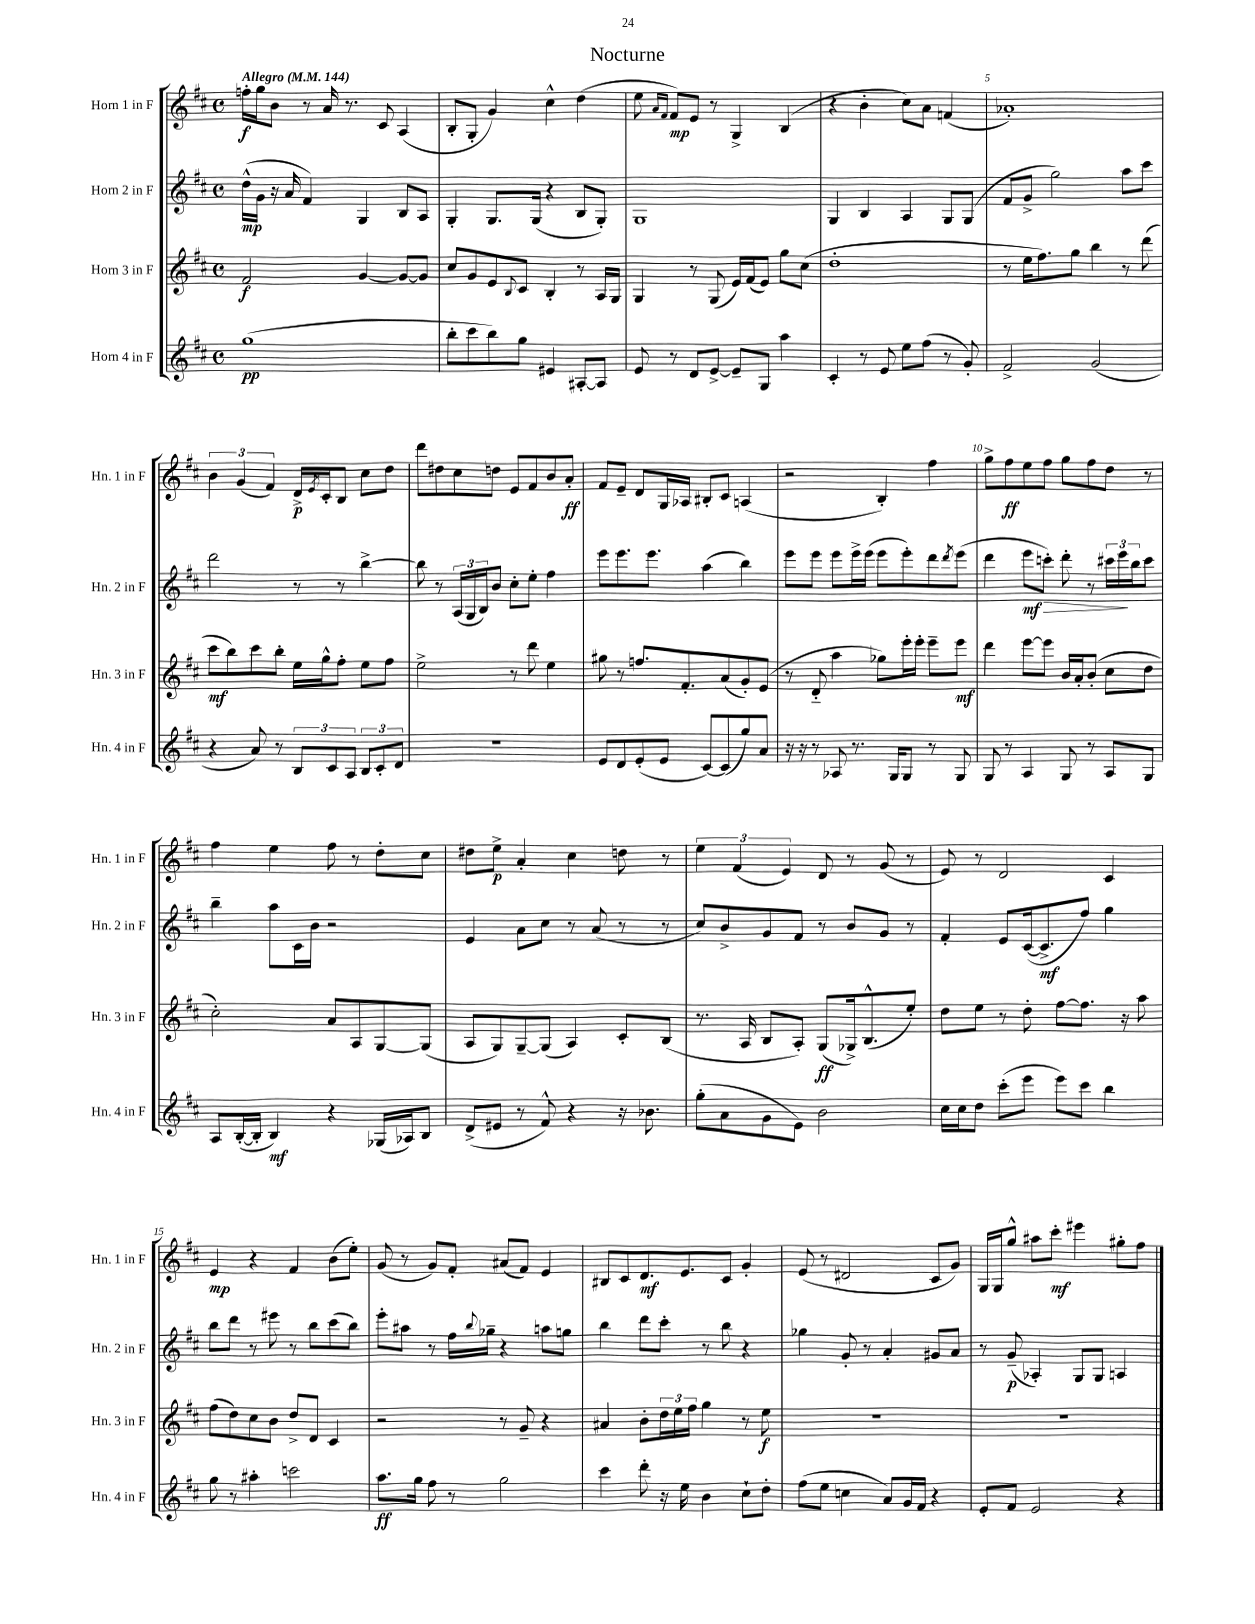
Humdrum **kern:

**kern	**dynam	**kern	**dynam	**kern	**dynam	**kern	**dynam
*part4	*part4	*part3	*part3	*part2	*part2	*part1	*part1
*staff4	*staff4	*staff3	*staff3	*staff2	*staff2	*staff1	*staff1
*I"Horn 4 in F	*	*I"Horn 3 in F	*	*I"Horn 2 in F	*	*I"Horn 1 in F	*
*I'Hn. 4 in F	*	*I'Hn. 3 in F	*	*I'Hn. 2 in F	*	*I'Hn. 1 in F	*
*clefG2	*	*clefG2	*	*clefG2	*	*clefG2	*
*k[f#c#]	*	*k[f#c#]	*	*k[f#c#]	*	*k[f#c#]	*
*M4/4	*	*M4/4	*	*M4/4	*	*M4/4	*
*met(c)	*	*met(c)	*	*met(c)	*	*met(c)	*
*MM144	*	*MM144	*	*MM144	*	*MM144	*
=1	=1	=1	=1	=1	=1	=1	=1
!	!	!	!	!	!	!LO:TX:a:B:t=Allegro	!
(1gg	pp	2f#/	f	(16dd^^\LL	mp	16ffn'\LL	f
.	.	.	.	16g\JJ	.	16gg\J	.
.	.	.	.	16r	.	8b\J	.
.	.	.	.	16a/	.	.	.
.	.	.	.	4f#/)	.	8r	.
.	.	.	.	.	.	16a/	.
.	.	.	.	.	.	8.r	.
.	.	[4g/	.	4G/	.	.	.
.	.	.	.	.	.	8c#/	.
.	.	8g/L_	.	8B/L	.	(4A/	.
.	.	8g/J]	.	8A/J	.	.	.
=2	=2	=2	=2	=2	=2	=2	=2
8bb'\L	.	8cc#/L	.	4G'/	.	8B'/L	.
8ccc#\	.	8g/	.	.	.	8G'/J	.
8bb\)	.	8e/	.	8.G/L	.	4g/)	.
.	.	8qqB/	.	.	.	.	.
8gg\J	.	8c#/J	.	.	.	.	.
.	.	.	.	(16G/Jk	.	.	.
4e#X/	.	4B'/	.	4r	.	4cc#^^\	.
[8A#X'/L	.	8r	.	8B/L	.	(4dd\	.
8A#/J]	.	16A/LL	.	8G'/J)	.	.	.
.	.	16G/JJ	.	.	.	.	.
=3	=3	=3	=3	=3	=3	=3	=3
8e/	.	4G/	.	1G	.	8ee\	.
.	.	.	.	.	.	16qqa/LL	.
.	.	.	.	.	.	16qqf#/JJ	.
8r	.	.	.	.	.	8f#/L)	mp
8d/L	.	8r	.	.	.	8e/J	.
[8e^/J	.	(8G/	.	.	.	8r	.
8e~/L]	.	16e/LL)	.	.	.	4G^/	.
.	.	(16f#/J	.	.	.	.	.
8G/J	.	8e/J)	.	.	.	.	.
4aa\	.	8gg\L	.	.	.	(4B/	.
.	.	(8cc#\J	.	.	.	.	.
=4	=4	=4	=4	=4	=4	=4	=4
4c#'/	.	1dd'	.	4G/	.	4r	.
8r	.	.	.	4B/	.	4b'\	.
8e/	.	.	.	.	.	.	.
8ee\L	.	.	.	4A/	.	8cc#\L)	.
(8ff#\J	.	.	.	.	.	8a\J	.
8r	.	.	.	8G/L	.	(4fn/	.
8g'/)	.	.	.	(8G/J	.	.	.
=5	=5	=5	=5	=5	=5	=5	=5
2f#^/	.	8r	.	8f#/L	.	1a-X')	.
.	.	16ee\KL	.	8g^/J	.	.	.
.	.	8.ff#\)	.	.	.	.	.
.	.	.	.	2gg\)	.	.	.
.	.	8gg\J	.	.	.	.	.
(2g/	.	4bb\	.	.	.	.	.
.	.	8r	.	8aa\L	.	.	.
.	.	(8ddd\	.	8ccc#\J	.	.	.
!!LO:LB:g=z
=6	=6	=6	=6	=6	=6	=6	=6
4r	.	8ccc#\L	mf	2ddd\	.	6b\	.
.	.	8bb\)	.	.	.	.	.
.	.	.	.	.	.	(6g/	.
8a/)	.	8ccc#\	.	.	.	.	.
.	.	.	.	.	.	6f#/)	.
8r	.	8bb'\J	.	.	.	.	.
12B/L	.	16ee\LL	.	8r	.	16d^/LL	p
.	.	.	.	.	.	8qe/	.
.	.	16gg^^\J	.	.	.	16c#'/J	.
12c#/	.	.	.	.	.	.	.
.	.	8ff#'\J	.	8r	.	8B/J	.
12A/J	.	.	.	.	.	.	.
12B/L	.	8ee\L	.	[4bb^\	.	8cc#\L	.
12c#'/	.	.	.	.	.	.	.
.	.	8ff#\J	.	.	.	8dd\J	.
12d/J	.	.	.	.	.	.	.
=7	=7	=7	=7	=7	=7	=7	=7
1r	.	2ee^\	.	8bb\]	.	8ddd\L	.
.	.	.	.	8r	.	8dd#X\	.
.	.	.	.	(24A/LL	.	8cc#\	.
.	.	.	.	24G/	.	.	.
.	.	.	.	24B/J)	.	.	.
.	.	.	.	8b/J	.	8ddn\J	.
.	.	8r	.	8cc#'\L	.	8e/L	.
.	.	8ddd\	.	8ee'\J	.	8f#/	.
.	.	4ee\	.	4ff#\	.	8b/	.
.	.	.	.	.	.	8a'/J	ff
=8	=8	=8	=8	=8	=8	=8	=8
8e/L	.	8gg#X\	.	8eee\L	.	8f#/L	.
8d/	.	8r	.	8.eee\	.	8e~/J	.
(8e'/	.	8.ffn/L	.	.	.	8d/L	.
.	.	.	.	8.eee\J	.	.	.
8e/J	.	.	.	.	.	16G/L	.
.	.	8.f#'/	.	.	.	16A-X/JJ	.
[8c#/L)	.	.	.	(4aa\	.	8B#X'/L	.
(8c#/]	.	(8a/	.	.	.	8c#/J	.
8gg/)	.	8g'/)	.	4bb\)	.	(4An/	.
8a/J	.	(8e/J	.	.	.	.	.
=9	=9	=9	=9	=9	=9	=9	=9
16r	.	8r	.	8eee\L	.	2r	.
16r	.	.	.	.	.	.	.
8r	.	8d/	.	8eee\J	.	.	.
8A-X/	.	4aa\	.	8eee\L	.	.	.
8.r	.	.	.	16eee^\L	.	.	.
.	.	.	.	(16eee\JJ	.	.	.
.	.	8gg-X\L)	.	8eee\L	.	4B'/)	.
16G/KL	.	.	.	.	.	.	.
8G/J	.	16eee'\L	.	8eee'\)	.	.	.
.	.	16eee'\JJ	.	.	.	.	.
8r	.	8eee~\L	.	8ddd\	.	4ff#\	.
.	.	.	.	8qddd/	.	.	.
8G/	.	8eee\J	mf	(8eee\J	.	.	.
=10	=10	=10	=10	=10	=10	=10	=10
8G/	.	4ddd\	.	4ddd\	.	8gg^\L	.
8r	.	.	.	.	.	8ff#\	ff
4A/	.	[8eee\L	.	8eee\L	mf	8ee\	.
!	!	!	!	!	!LO:HP:b	!	!
.	.	8eee\J]	.	8cccn'\J)	>	8ff#\J	.
8G/	.	16b/LL	.	8ddd'\	.	8gg\L	.
.	.	16a'/J	.	.	.	.	.
8r	.	(8b'/J	.	8r	.	8ff#\	.
8A/L	.	8cc#\L	.	24ccc#X\LL	.	8dd\J	.
.	.	.	.	24eee\	.	.	.
.	.	.	.	24bb\J	]	.	.
8G/J	.	8dd\J	.	8ccc#\J	.	8r	.
!!LO:LB:g=z
=11	=11	=11	=11	=11	=11	=11	=11
8A/L	.	2cc#'\)	.	4bb~\	.	4ff#\	.
([16B'/L	.	.	.	.	.	.	.
16B'/JJ]	.	.	.	.	.	.	.
4B/)	mf	.	.	8aa\L	.	4ee\	.
.	.	.	.	16c#\L	.	.	.
.	.	.	.	16b\JJ	.	.	.
4r	.	8a/L	.	2r	.	8ff#\	.
.	.	8A/	.	.	.	8r	.
(16G-X/LL	.	[8G/	.	.	.	8dd'\L	.
16A-X/J)	.	.	.	.	.	.	.
8B/J	.	(8G/J]	.	.	.	8cc#\J	.
=12	=12	=12	=12	=12	=12	=12	=12
(8d^/L	.	8A/L	.	4e/	.	8dd#X\L	.
8e#X/J	.	8G/)	.	.	.	8ee^\J	p
8r	.	[8G~/	.	8a\L	.	4a'/	.
8f#^^/)	.	(8G/J]	.	8cc#\J	.	.	.
4r	.	4A/)	.	8r	.	4cc#\	.
.	.	.	.	(8a/	.	.	.
16r	.	8c#'/L	.	8r	.	8ddn\	.
8.b-X\	.	.	.	.	.	.	.
.	.	(8B/J	.	8r	.	8r	.
=13	=13	=13	=13	=13	=13	=13	=13
(8gg'\L	.	8.r	.	8cc#/L)	.	6ee\	.
8a\	.	.	.	8b^/	.	.	.
.	.	.	.	.	.	(6f#/	.
.	.	16A/	.	.	.	.	.
8g\	.	8B/L	.	8g/	.	.	.
.	.	.	.	.	.	6e/)	.
8e\J)	.	8A'/J)	.	8f#/J	.	.	.
2b\	.	(8G/L	ff	8r	.	8d/	.
.	.	16G-X^/k)	.	8b/L	.	8r	.
.	.	(8.B^^/	.	.	.	.	.
.	.	.	.	8g/J	.	(8g/	.
.	.	8ee'/J)	.	8r	.	8r	.
=14	=14	=14	=14	=14	=14	=14	=14
16cc#\LL	.	8dd\L	.	4f#'/	.	8e/)	.
16cc#\J	.	.	.	.	.	.	.
8dd\J	.	8ee\J	.	.	.	8r	.
(8ccc#'\L	.	8r	.	8e/L	.	2d/	.
8eee\J	.	8dd'\	.	([16c#/k	.	.	.
.	.	.	.	8.c#^/]	mf	.	.
8eee\L)	.	[8ff#\L	.	.	.	.	.
8ccc#\J	.	8.ff#\J]	.	8ff#/J)	.	.	.
4bb\	.	.	.	4gg\	.	4c#/	.
.	.	16r	.	.	.	.	.
.	.	8aa\	.	.	.	.	.
!!LO:LB:g=z
=15	=15	=15	=15	=15	=15	=15	=15
8gg\	.	(8ff#\L	.	8bb\L	.	4e/	mp
8r	.	8dd\)	.	8ddd\J	.	.	.
4aa#X'\	.	8cc#\	.	8r	.	4r	.
.	.	8b\J	.	8eee#X\	.	.	.
2cccn\	.	8dd^/L	.	8r	.	4f#/	.
.	.	8d/J	.	8bb\L	.	.	.
.	.	4c#/	.	(8ccc#\	.	(8b\L	.
.	.	.	.	8bb\J)	.	8ee'\J)	.
=16	=16	=16	=16	=16	=16	=16	=16
8.aa\L	ff	2r	.	8eee'\L	.	(8g/	.
.	.	.	.	8aa#X\J	.	8r	.
16gg\Jk	.	.	.	.	.	.	.
8ff#\	.	.	.	8r	.	8g/L)	.
8r	.	.	.	16ff#\LL	.	8f#'/J	.
.	.	.	.	8qqbb/	.	.	.
.	.	.	.	16gg-X~\JJ	.	.	.
2gg\	.	8r	.	4r	.	(8a#X/L	.
.	.	8g~/	.	.	.	8f#/J)	.
.	.	4r	.	8aan\L	.	4e/	.
.	.	.	.	8ggn\J	.	.	.
=17	=17	=17	=17	=17	=17	=17	=17
4ccc#\	.	4a#X/	.	4bb\	.	8B#X/L	.
.	.	.	.	.	.	8c#/	.
8ddd'\	.	8b'\L	.	8ddd\L	.	8.d/	mf
16r	.	24dd\L	.	8ccc#'\J	.	.	.
.	.	24ee\	.	.	.	.	.
16ee\	.	.	.	.	.	8.e/	.
.	.	24ff#\JJ	.	.	.	.	.
4b\	.	4gg\	.	8r	.	.	.
.	.	.	.	8bb\	.	8c#/J	.
8cc#`\L	.	8r	.	4r	.	4g'/	.
8dd'\J	.	8ee\	f	.	.	.	.
=18	=18	=18	=18	=18	=18	=18	=18
(8ff#\L	.	1r	.	4gg-X\	.	(8e/	.
8ee\J	.	.	.	.	.	8r	.
4ccn\	.	.	.	8g'/	.	2d#X/	.
.	.	.	.	8r	.	.	.
8a/L)	.	.	.	4a'/	.	.	.
16g/L	.	.	.	.	.	.	.
16f#/JJ	.	.	.	.	.	.	.
4r	.	.	.	8g#X/L	.	8c#/L	.
.	.	.	.	8a/J	.	8g/J)	.
=19	=19	=19	=19	=19	=19	=19	=19
8e'/L	.	1r	.	8r	.	16G/LL	.
.	.	.	.	.	.	16G/J	.
8f#/J	.	.	.	(8g~/	p	8gg^^/J	.
2e/	.	.	.	4A-X'/)	.	8aa#X\L	.
.	.	.	.	.	.	8ccc#'\J	mf
.	.	.	.	8G/L	.	4eee#X\	.
.	.	.	.	8G/J	.	.	.
4r	.	.	.	4An/	.	8gg#X'\L	.
.	.	.	.	.	.	8ff#\J	.
==	==	==	==	==	==	==	==
*-	*-	*-	*-	*-	*-	*-	*-
